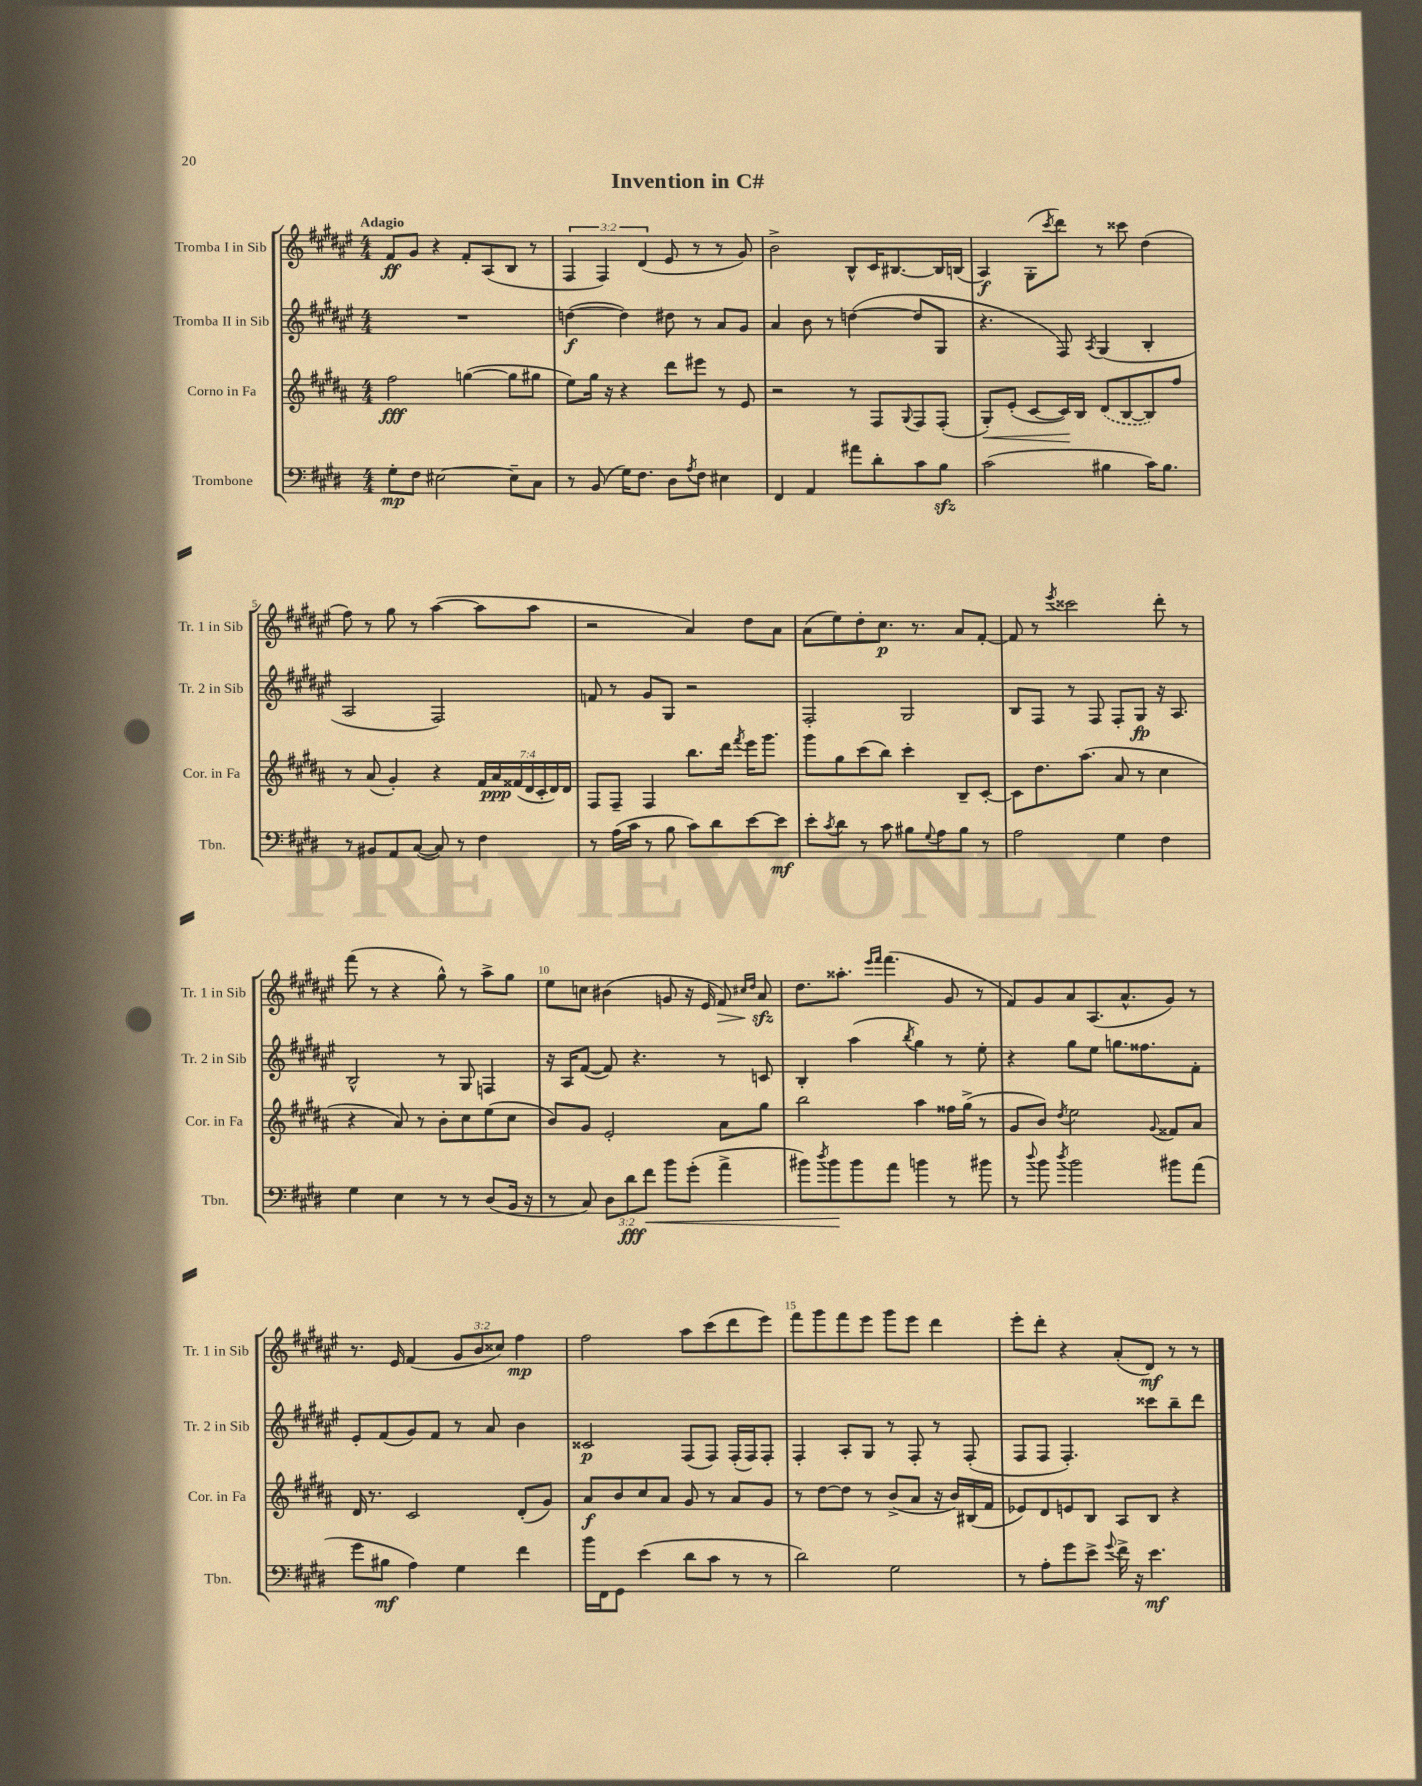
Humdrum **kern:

**kern	**dynam	**kern	**dynam	**kern	**dynam	**kern	**dynam
*part4	*part4	*part3	*part3	*part2	*part2	*part1	*part1
*staff4	*staff4	*staff3	*staff3	*staff2	*staff2	*staff1	*staff1
*I"Trombone	*	*I"Corno in Fa	*	*I"Tromba II in Sib	*	*I"Tromba I in Sib	*
*I'Tbn.	*	*I'Cor. in Fa	*	*I'Tr. 2 in Sib	*	*I'Tr. 1 in Sib	*
*clefF4	*	*clefG2	*	*clefG2	*	*clefG2	*
*k[f#c#g#d#]	*	*k[f#c#g#d#a#]	*	*k[f#c#g#d#a#e#]	*	*k[f#c#g#d#a#e#]	*
*M4/4	*	*M4/4	*	*M4/4	*	*M4/4	*
=1	=1	=1	=1	=1	=1	=1	=1
!	!	!	!	!	!	!LO:TX:a:B:t=Adagio	!
8G#'\L	mp	2ff#\	fff	1r	.	8f#/L	ff
8F#\J	.	.	.	.	.	8g#/J	.
[2E#X\	.	.	.	.	.	4r	.
.	.	([4ggn\	.	.	.	8f#'/L	.
.	.	.	.	.	.	(8A#/	.
8E#~\L]	.	8gg\L]	.	.	.	8B/J	.
8C#\J	.	8gg#X\J	.	.	.	8r	.
=2	=2	=2	=2	=2	=2	=2	=2
8r	.	8ee\L)	.	([4ddn\	f	6F#/	.
(8BB/	.	16gg#\Jk	.	.	.	.	.
.	.	.	.	.	.	6F#/)	.
.	.	16r	.	.	.	.	.
16G#\KL)	.	4r	.	4dd\])	.	.	.
8.F#\J	.	.	.	.	.	.	.
.	.	.	.	.	.	(6d#/	.
8D#\L	.	8ddd#\L	.	8dd#X\	.	8e#/	.
8qA/	.	.	.	.	.	.	.
8F#\J	.	8eee#X\J	.	8r	.	8r	.
4E#X\	.	8r	.	8a#/L	.	8r	.
.	.	8e/	.	8g#/J	.	8g#/)	.
=3	=3	=3	=3	=3	=3	=3	=3
4FF#/	.	2r	.	4a#/	.	2b^\	.
4AA/	.	.	.	8b\	.	.	.
.	.	.	.	8r	.	.	.
8a#X\L	.	8r	.	([4ddn\	.	8B^^/L	.
8d#'\	.	8F#/L	.	.	.	16c#/K	.
.	.	.	.	.	.	[8.B#X/	.
.	.	8qqG#/	.	.	.	.	.
8c#\	.	8F#/	.	8dd/L]	.	.	.
8Bzz\J	.	(8F#'/J	.	8G#/J	.	16B#/L]	.
.	.	.	.	.	.	(16Bn/JJ	.
=4	=4	=4	=4	=4	=4	=4	=4
!	!	!	!LO:HP:b	!	!	!	!
(2c#\	.	8G#'/L)	<	4.r	.	4A#/)	f
.	.	(8e'/J	.	.	.	.	.
.	.	[8c#/L	.	.	.	(8G#'\L	.
.	.	.	.	.	.	8qccc#/	.
.	.	16c#/L])	.	8F#/)	.	8ddd#\J)	.
.	.	16B/JJ	[	.	.	.	.
.	.	.	.	8qA#/	.	.	.
4B#X\	.	(8d#/L	.	(4G#/	.	8r	.
.	.	[8B/	.	.	.	8ccc##X\	.
16c#\KL)	.	8B/])	.	4B'/	.	(4dd#\	.
8.B#\J	.	.	.	.	.	.	.
.	.	8ff#/J	.	.	.	.	.
!!LO:LB:g=z
=5	=5	=5	=5	=5	=5	=5	=5
8r	.	8r	.	2A#/	.	8ff#\)	.
8BB#X/L	.	(8a#/	.	.	.	8r	.
8AA/	.	4g#'/)	.	.	.	8gg#\	.
([8C#/J	.	.	.	.	.	8r	.
8C#/])	.	4r	.	2F#/)	.	([4aa#\	.
8r	.	.	.	.	.	.	.
4F#\	.	28f#/LL	.	.	.	8aa#\L]	.
.	.	28a#/	ppp	.	.	.	.
.	.	(28f##X/	.	.	.	.	.
.	.	28d#/	.	.	.	.	.
.	.	.	.	.	.	8aa#\J	.
.	.	28c#'/	.	.	.	.	.
.	.	28d#/)	.	.	.	.	.
.	.	28d#/JJ	.	.	.	.	.
=6	=6	=6	=6	=6	=6	=6	=6
8r	.	8F#/L	.	8fn/	.	2r	.
(16A\LL	.	8F#~/J	.	8r	.	.	.
16c#\JJ	.	.	.	.	.	.	.
8r	.	4F#/	.	8g#/L	.	.	.
8B\	.	.	.	8G#/J	.	.	.
8c#\L)	.	8.bb\L	.	2r	.	4a#/)	.
8d#\	.	.	.	.	.	.	.
.	.	16ddd#\Jk	.	.	.	.	.
.	.	8qfff#/	.	.	.	.	.
[8e\	.	16eee\KL	.	.	.	8dd#\L	.
.	.	8.ggg#\J	.	.	.	.	.
8e\J]	mf	.	.	.	.	8a#\J	.
=7	=7	=7	=7	=7	=7	=7	=7
8e'\L	.	8ggg#\L	.	2F#'/	.	(8a#\L	.
8qc#/	.	.	.	.	.	.	.
8d#\J	.	8gg#\	.	.	.	8ee#\)	.
8r	.	(8ccc#\	.	.	.	8dd#'\	.
8c#\	.	8bb\J)	.	.	.	8.cc#\J	p
8B#X\L	.	4ccc#'\	.	2G#/	.	.	.
.	.	.	.	.	.	8.r	.
8qqG#/	.	.	.	.	.	.	.
8A\	.	.	.	.	.	.	.
8B#\J	.	8B~/L	.	.	.	8a#/L	.
8r	.	[8c#'/J	.	.	.	[8f#'/J	.
=8	=8	=8	=8	=8	=8	=8	=8
2A\	.	8c#\L]	.	8B/L	.	8f#/]	.
.	.	8.dd#\	.	8F#/J	.	8r	.
.	.	.	.	.	.	8qeee#/	.
.	.	.	.	8r	.	2ccc##X\	.
.	.	(8.aa#\J	.	.	.	.	.
.	.	.	.	8F#/	.	.	.
4G#\	.	8a#/	.	8F#'/L	.	.	.
.	.	8r	.	8G#/J	fp	.	.
4F#\	.	4cc#\	.	16r	.	8ddd#'\	.
.	.	.	.	8.A#/	.	.	.
.	.	.	.	.	.	8r	.
!!LO:LB:g=z
=9	=9	=9	=9	=9	=9	=9	=9
4G#\	.	4r	.	2B^^/	.	(8fff#\	.
.	.	.	.	.	.	8r	.
4E\	.	8a#/)	.	.	.	4r	.
.	.	8r	.	.	.	.	.
8r	.	8b'\L	.	8r	.	8gg#^^\)	.
8r	.	8cc#\	.	8G#/	.	8r	.
(8D#/L	.	(8ee\	.	4Fn/	.	8aa#^\L	.
16BB/Jk	.	8cc#\J	.	.	.	8gg#\J	.
16r	.	.	.	.	.	.	.
=10	=10	=10	=10	=10	=10	=10	=10
8r	.	8b/L)	.	16r	.	8ee#\L	.
.	.	.	.	16A#/KL	.	.	.
8C#/)	.	8g#/J	.	([8f#/J	.	8ccn\J	.
12D#\L	.	2e'/	.	8f#/])	.	(4b#X\	.
12d#\	fff	.	.	.	.	.	.
.	.	.	.	4.r	.	.	.
!	!LO:HP:b	!	!	!	!	!	!
12f#\J	<	.	.	.	.	.	.
8b\L	.	.	.	.	.	8gn/	.
(8g#'\J	.	.	.	.	.	16r	.
.	.	.	.	.	.	16e#/	.
!	!	!	!	!	!	!	!LO:HP:b
4a^\	.	8a#\L	.	8r	.	8f#/)	>
.	.	.	.	.	.	16qqcc#X/LL	.
.	.	.	.	.	.	16qqdd#/JJ	.
.	.	8gg#\J	.	8cn/	.	8a#zz/	.
.	.	.	.	.	.	.	]
=11	=11	=11	=11	=11	=11	=11	=11
8b#X\L)	.	2bb\	.	4B'/	.	8.dd#\L	.
8qdd#/	.	.	.	.	.	.	.
8b#\	.	.	.	.	.	.	.
.	.	.	.	.	.	8.aa##X'\J	.
8b#\	[	.	.	(4aa#\	.	.	.
.	.	.	.	.	.	16qqeee#/LL	.
.	.	.	.	.	.	16qqfff#/JJ	.
8a\J	.	.	.	.	.	(4.fff#\	.
.	.	.	.	8qbb/	.	.	.
4bn\	.	4aa#\	.	4gg#\)	.	.	.
8r	.	16ff##X\LL	.	8r	.	8g#/	.
.	.	(16gg#^\JJ	.	.	.	.	.
8b#X\	.	8r	.	8ee#'\	.	8r	.
=12	=12	=12	=12	=12	=12	=12	=12
8r	.	8g#/L	.	4r	.	8f#/L)	.
8qqdd#/	.	.	.	.	.	.	.
8b\	.	8b/J)	.	.	.	8g#/	.
8qdd#/	.	8qdd#/	.	.	.	.	.
2b\	.	2ee\	.	8gg#\L	.	8a#/	.
.	.	.	.	8ee#\J	.	(8.A#/	.
.	.	.	.	8.ggn\L	.	.	.
.	.	.	.	.	.	8.a#^^/	.
.	.	.	.	8.ff##X\	.	.	.
.	.	8qqg#/	.	.	.	.	.
8b#X\L	.	8f##X/L	.	.	.	8g#/J)	.
(8a\J	.	8a#/J	.	8f#'\J	.	8r	.
!!LO:LB:g=z
=13	=13	=13	=13	=13	=13	=13	=13
8g#\L	.	16d#/	.	8e#'/L	.	8.r	.
.	.	8.r	.	.	.	.	.
8B#X\J	mf	.	.	(8f#/	.	.	.
.	.	.	.	.	.	16e#/	.
4A\)	.	2c#/	.	8g#/)	.	(4f#/	.
.	.	.	.	8f#/J	.	.	.
4G#\	.	.	.	8r	.	12g#/L	.
.	.	.	.	.	.	12b/	.
.	.	.	.	8a#/	.	.	.
.	.	.	.	.	.	12cc##X/J)	.
4f#\	.	(8d#'/L	.	4b\	.	4ff#\	mp
.	.	8g#/J)	.	.	.	.	.
=14	=14	=14	=14	=14	=14	=14	=14
16b\LL	.	8a#/L	f	2c##X/	p	2ff#\	.
16FF#\J	.	.	.	.	.	.	.
8GG#\J	.	8b/	.	.	.	.	.
(4e\	.	8cc#/	.	.	.	.	.
.	.	8a#/J	.	.	.	.	.
8d#\L	.	8g#/	.	(8F#/L	.	8aa#\L	.
8c#\J	.	8r	.	8F#/J)	.	(8ccc#\	.
8r	.	8a#/L	.	(16F#'/LL	.	8ddd#\	.
.	.	.	.	16F#/J)	.	.	.
8r	.	8g#/J	.	8F#'/J	.	8eee#\J)	.
=15	=15	=15	=15	=15	=15	=15	=15
2d#\)	.	8r	.	4F#'/	.	8fff#\L	.
.	.	[8dd#\L	.	.	.	8ggg#\	.
.	.	8dd#\J]	.	8A#'/L	.	8fff#\	.
.	.	8r	.	8G#/J	.	8eee#\J	.
2G#\	.	(8b^/L	.	8r	.	8ggg#\L	.
.	.	8a#/J	.	8F#'/	.	8eee#\J	.
.	.	16r	.	8r	.	4ddd#\	.
.	.	16b/LL)	.	.	.	.	.
.	.	(16B#X/	.	(8F#'/	.	.	.
.	.	16f#/JJ	.	.	.	.	.
=16	=16	=16	=16	=16	=16	=16	=16
8r	.	8e-X/L)	.	8F#/L	.	8eee#'\L	.
8A'\L	.	8d#/	.	8F#/J	.	8ddd#'\J	.
8g#\	.	8en/	.	4.F#'/)	.	4r	.
8e^\J	.	8B/J	.	.	.	.	.
8qqg#/	.	.	.	.	.	.	.
16f#^\	.	8A#/L	.	.	.	(8a#'/L	.
16r	.	.	.	.	.	.	.
4.e\	mf	8B/J	.	8ccc##X\L	.	8d#/J)	mf
.	.	4r	.	8bb~\	.	8r	.
.	.	.	.	8ddd#\J	.	8r	.
==	==	==	==	==	==	==	==
*-	*-	*-	*-	*-	*-	*-	*-
